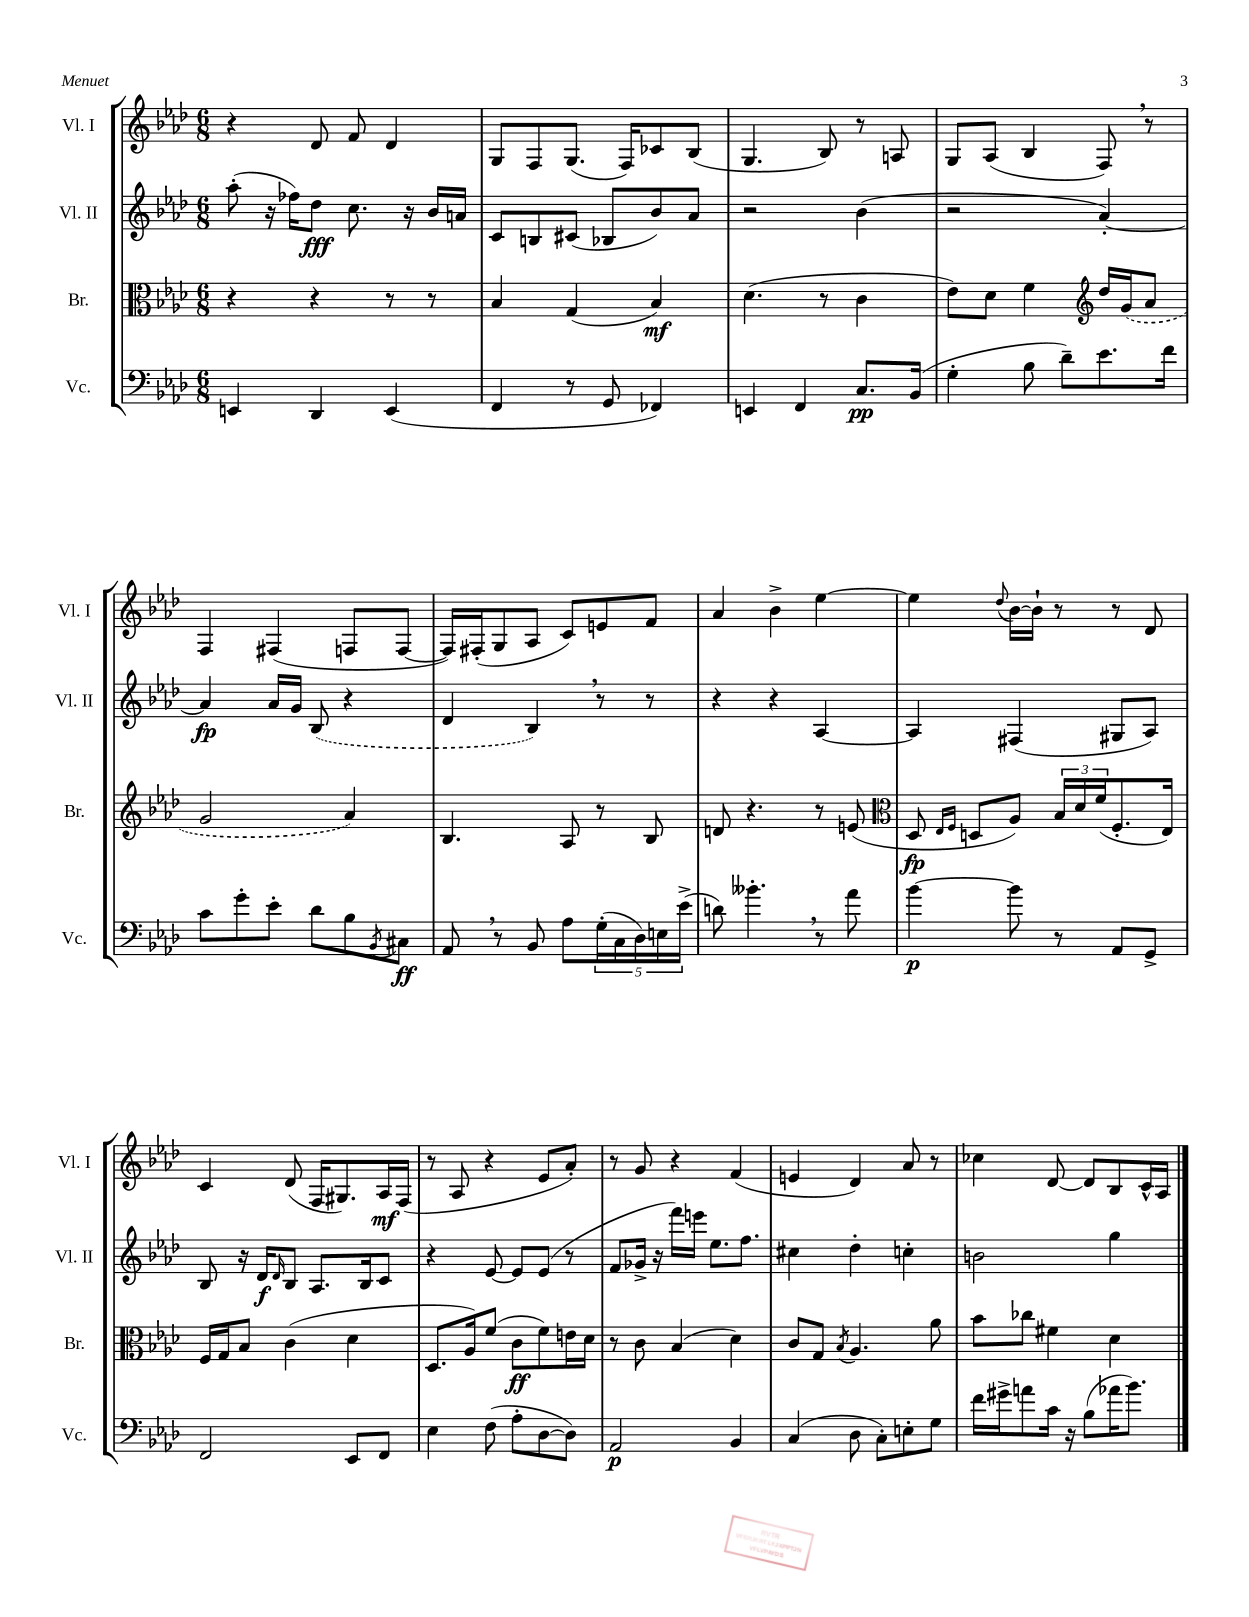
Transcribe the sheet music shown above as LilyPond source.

<<
\new StaffGroup <<
\new Staff = "s0" \with { instrumentName = "Vl. I" shortInstrumentName = "Vl. I" } {
    \clef treble \key aes \major \numericTimeSignature \time 6/8
    r4 des'8 f'8 des'4 |
    g8 f8 g8.( f16) ces'8 bes8( |
    g4. bes8) r8 a8 |
    g8 aes8( bes4 f8) \breathe r8 |
    f4 fis4( f8 f8~ |
    f16) fis16-.( g8 aes8 c'8) e'8 f'8 |
    aes'4 bes'4-> ees''4~ |
    ees''4 \appoggiatura { des''8 } bes'16~ bes'16-! r8 r8 des'8 |
    c'4 des'8( f16 gis8.) aes16\mf f16( |
    r8 aes8 r4 ees'8 aes'8-.) |
    r8 g'8 r4 f'4( |
    e'4 des'4) aes'8 r8 |
    ces''4 des'8~ des'8 bes8 c'16-^ aes16 \bar "|." |
}
\new Staff = "s1" \with { instrumentName = "Vl. II" shortInstrumentName = "Vl. II" } {
    \clef treble \key aes \major \numericTimeSignature \time 6/8
    aes''8-.( r16 fes''16) des''8\fff c''8. r16 bes'16 a'16 |
    c'8 b8 cis'8( bes8 bes'8) aes'8 |
    r2 bes'4( |
    r2 aes'4~-.) |
    aes'4\fp aes'16 g'16 \once \slurDashed bes8( r4 |
    des'4 bes4) \breathe r8 r8 |
    r4 r4 aes4~ |
    aes4 fis4( gis8 aes8) |
    bes8 r16 des'16\f \grace { des'16 } bes8 aes8. bes16 c'8 |
    r4 ees'8~ ees'8 ees'8( r8 |
    f'8 ges'16-> r16 f'''16) e'''16 ees''8. f''8. |
    cis''4 des''4-. c''4-. |
    b'2 g''4 \bar "|." |
}
\new Staff = "s2" \with { instrumentName = "Br." shortInstrumentName = "Br." } {
    \clef alto \key aes \major \numericTimeSignature \time 6/8
    r4 r4 r8 r8 |
    bes4 g4( bes4\mf) |
    des'4.( r8 c'4 |
    ees'8) des'8 f'4 \clef treble des''16 \once \slurDashed g'16( aes'8 |
    g'2 aes'4) |
    bes4. aes8 r8 bes8 |
    d'8 r4. r8 e'8( |
    \clef alto des8\fp \grace { ees16 f16 } d8 aes8) \tuplet 3/2 { bes16 des'16 f'16( } f8.-. ees16) |
    f16 g16 bes8 c'4( des'4 |
    des8. aes16) f'8( c'8\ff f'8) e'16 des'16 |
    r8 c'8 bes4( des'4) |
    c'8 g8 \acciaccatura { bes8 } aes4. aes'8 |
    bes'8 ces''8 fis'4 des'4 \bar "|." |
}
\new Staff = "s3" \with { instrumentName = "Vc." shortInstrumentName = "Vc." } {
    \clef bass \key aes \major \numericTimeSignature \time 6/8
    e,4 des,4 e,4( |
    f,4 r8 g,8 fes,4) |
    e,4 f,4 c8.\pp bes,16( |
    g4-. bes8 des'8--) ees'8. f'16 |
    c'8 g'8-. ees'8-. des'8 bes8 \acciaccatura { bes,8 } cis8\ff |
    aes,8 \breathe r8 bes,8 aes8 \tuplet 5/4 { g16-.( c16 des16) e16 ees'16->( } |
    d'8) beses'4.-. \breathe r8 aes'8 |
    bes'4~\p bes'8 r8 aes,8 g,8-> |
    f,2 ees,8 f,8 |
    ees4 f8( aes8-. des8~ des8) |
    aes,2\p bes,4 |
    c4( des8 c8-.) e8-. g8 |
    f'16 gis'16-> a'8 c'16 r16 bes8( aes'16 bes'8.) \bar "|." |
}
>>
>>
\layout { \context { \Score \remove "Bar_number_engraver" } }
